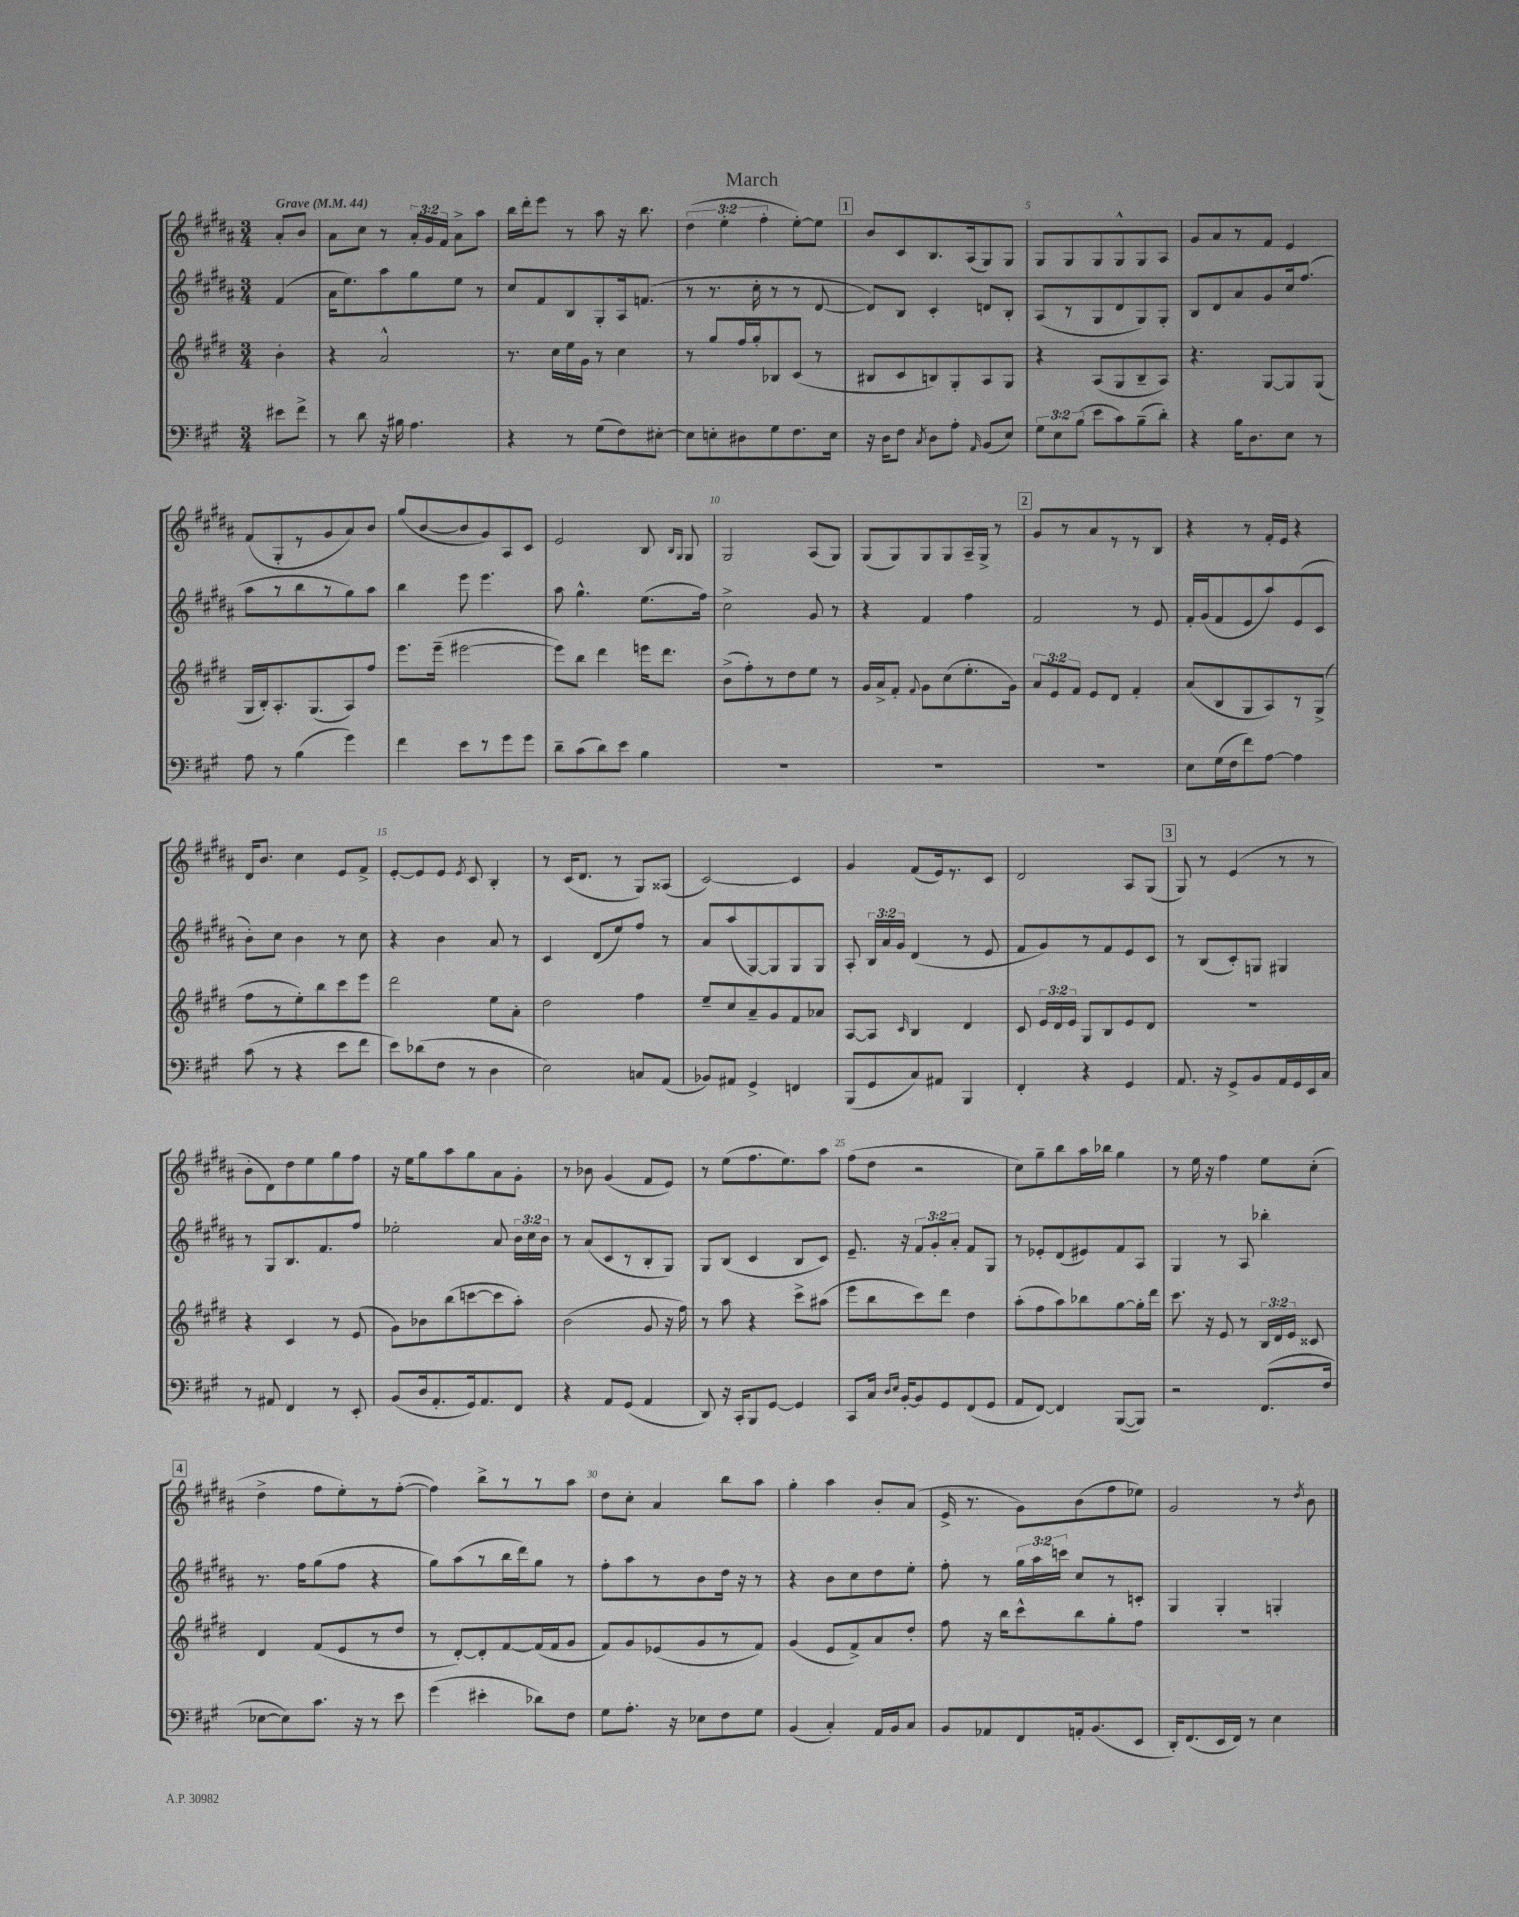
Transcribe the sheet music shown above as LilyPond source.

\header { title = "March" }
<<
\new StaffGroup <<
\new Staff = "s0" {
    \clef treble \key b \major \numericTimeSignature \time 3/4 \override Staff.TupletNumber.text = #tuplet-number::calc-fraction-text \partial 4 \tempo "Grave" 4 = 44
    \autoBeamOff ais'8[-. b'8] |
    ais'8[ cis''8] r8 \tuplet 3/2 { ais'16[-. gis'16 fis'16] } ais'8[-> ais''8] |
    b''16[ dis'''16-. e'''8] r8 ais''8 r16 b''8. |
    \tuplet 3/2 { dis''4( e''4-. fis''4-. } e''8[~-.) e''8] |
    \mark \markup { \box "1" } b'8[ cis'8 b8. ais16( gis8) gis8] |
    gis8[ gis8 gis8 gis8-^ gis8 ais8] |
    gis'8[ ais'8 r8 fis'8] e'4 |
    fis'8[( gis8-. r8 gis'8 ais'8) b'8] |
    gis''8[( b'8~ b'8 gis'8) ais8 cis'8] |
    e'2 b8 \grace { b16[ gis16] } gis8 |
    gis2 ais8[( gis8]) |
    gis8[( gis8) gis8 gis8 ais16-- gis16]-> r8 |
    \mark \markup { \box "2" } gis'8[ r8 ais'8 r8 r8 b8] |
    r4 r8 fis'16[-. e'16] r4 |
    dis'16[ b'8.] cis''4 e'8[ fis'8]-> |
    e'8[~-. e'8 e'8] \acciaccatura { e'8 } cis'8 b4-. |
    r8 cis'16[( dis'8.] r8 gis8[) aisis8]( |
    cis'2~) cis'4 |
    gis'4 fis'8[( e'16) r8. cis'8] |
    dis'2 ais8[ gis8]( |
    \mark \markup { \box "3" } gis8) r8 e'4( r8 r8 |
    b'8[-. dis'8) dis''8 e''8 gis''8 fis''8] |
    r16 e''16[ gis''8 ais''8 gis''8 ais'8 gis'8]-. |
    r8 bes'8 gis'4( fis'8[ e'8]) |
    r8 e''8[( fis''8. e''8.) ais''8] |
    fis''8[( dis''8] r2 |
    cis''8[) gis''8-- b''8 ais''16 bes''16] gis''4 |
    r8 e''16 r16 fis''4 e''8[ cis''8]-.( |
    \mark \markup { \box "4" } dis''4-> fis''8[ e''8-.) r8 fis''8]~-.( |
    fis''4) b''8[-> r8 r8 ais''8] |
    dis''8[ cis''8]-. ais'4 b''8[ ais''8] |
    gis''4-. ais''4 b'8[-. ais'8]( |
    e'16-> r8. gis'8[) b'8( fis''8 ees''8]) |
    gis'2 r8 \acciaccatura { dis''8 } b'8 \bar "|." |
}
\new Staff = "s1" {
    \clef treble \key b \major \numericTimeSignature \time 3/4 \override Staff.TupletNumber.text = #tuplet-number::calc-fraction-text \partial 4
    \autoBeamOff fis'4( |
    ais'16[ e''8.) ais''8 gis''8 e''8] r8 |
    cis''8[ fis'8 b8 gis8-. ais16 f'8.]( |
    r8 r8. cis''16-. r8 r8 dis'8~ |
    \mark \markup { \box "1" } dis'8[) b8] cis'4-. d'8[ b8]-. |
    ais8[( r8 gis8 dis'8 gis8) gis8]-. |
    b8[ dis'8 ais'8 gis'8 cis''16 fis''8.]( |
    ais''8[ r8 b''8 r8 gis''8) ais''8] |
    b''4 e'''8 e'''4. |
    ais''8 gis''4.-^ e''8.[( fis''16]) |
    cis''2-> gis'8 r8 |
    r4 fis'4 fis''4 |
    \mark \markup { \box "2" } fis'2 r8 e'8 |
    fis'16[-. gis'16( fis'8 e'8 ais''8) e'8( cis'8] |
    b'8[-.) cis''8] b'4 r8 cis''8 |
    r4 b'4 ais'8 r8 |
    cis'4 dis'8[( e''8) fis''8] r8 |
    ais'8[ ais''8( gis8~) gis8 gis8 gis8] |
    ais8-. \tuplet 3/2 { b16[ ais'16 gis'16] } dis'4( r8 e'8 |
    fis'8[ gis'8) r8 fis'8 e'8 cis'8] |
    \mark \markup { \box "3" } r8 b8[( cis'8-.) g8] gis4 |
    r8 gis8[ b8. fis'8. fis''8] |
    ees''2-. ais'8 \tuplet 3/2 { b'16[ cis''16 b'16] } |
    r8 ais'8[( cis'8 r8 b8-. gis8]) |
    gis8[ b8]( cis'4 b8[ cis'8]) |
    e'8.-- r16 \tuplet 3/2 { fis'8[ gis'8-. ais'8]-. } fis'8[ gis8] |
    r8 ees'8[-. dis'8( eis'8) fis'8 ais8] |
    gis4 r8 ais8 bes''4-. |
    \mark \markup { \box "4" } r8. fis''16[ gis''8( fis''8] r4 |
    gis''8[) ais''8( r8 b''16 dis'''16) gis''8] r8 |
    fis''8[-. ais''8 r8 b'8 dis''16] r16 r8 |
    r4 b'8[ cis''8 dis''8 e''8]-. |
    fis''8-. r8 \tuplet 3/2 { gis''16[ ais''16 c'''16] } cis''8[ r8 c'8]-. |
    gis4 gis4-. g4-. \bar "|." |
}
\new Staff = "s2" {
    \clef treble \key e \major \numericTimeSignature \time 3/4 \override Staff.TupletNumber.text = #tuplet-number::calc-fraction-text \partial 4
    \autoBeamOff b'4-. |
    r4 a'2-^ |
    r8. cis''16[ e''16 gis'16] r8 cis''4 |
    r8 gis''8[ fis''16 gis''16-. bes8 cis'8]( r8 |
    \mark \markup { \box "1" } bis8[ cis'8 b8) gis8-. a8 gis8] |
    r4 a8[( gis8 b8-- a8]) |
    r4. gis8[~ gis8 gis8]( |
    gis16[ b16-.) a8.-. gis8.( a8) fis''8] |
    e'''8.[ e'''16]--( eis'''2~ |
    eis'''8[) b''8] dis'''4 e'''16[ dis'''8.] |
    b'8[->( fis''8-.) r8 dis''8 e''8] r8 |
    gis'16[ a'16-> fis'8]-. \appoggiatura { fis'8 } gis'8[ cis''8( e''8.-. gis'16]) |
    \mark \markup { \box "2" } \tuplet 3/2 { a'8[ e'8 fis'8] } e'8[ dis'8] fis'4-. |
    a'8[( b8 gis8 a8) r8 gis8]->( |
    fis''8[ r8 e''8-.) b''8 cis'''8 e'''8] |
    dis'''2 e''8[ a'8]-. |
    dis''2 fis''4 |
    e''8[-- cis''8 a'8-- gis'8 fis'8 aes'8] |
    a8[~ a8] \grace { cis'16 } b4 dis'4 |
    cis'8 \tuplet 3/2 { e'16[ dis'16 e'16] } gis8[ b8 e'8 dis'8] |
    \mark \markup { \box "3" } R2. |
    r4 cis'4 r8 e'8( |
    gis'8[) bes'8 b''8( c'''8~ c'''8 a''8]-.) |
    b'2( gis'8 r16 fis''16) |
    r8 a''8 r4 cis'''8[-> ais''8]( |
    e'''8[ b''8 cis'''8) dis'''8] dis''4 |
    a''8[-.( fis''8 a''8) bes''8 gis''8~ gis''16-. dis'''16] |
    cis'''8. r16 e'8 r8 \tuplet 3/2 { b16[ dis'16 e'16] } cisis'8 |
    \mark \markup { \box "4" } dis'4 fis'8[( e'8 r8 dis''8] |
    r8 dis'8[~-.) dis'8-. fis'8~ fis'16( fis'16 gis'8] |
    fis'8[) gis'8 ees'8( gis'8 r8 fis'8]) |
    gis'4( e'8[ fis'8->) a'8 dis''8]-. |
    fis''8 r16 b''16[ cis'''8-^ b''8 gis''8-. fis''8] |
    R2. \bar "|." |
}
\new Staff = "s3" {
    \clef bass \key a \major \numericTimeSignature \time 3/4 \override Staff.TupletNumber.text = #tuplet-number::calc-fraction-text \partial 4
    \autoBeamOff eis'8[ fis'8]-> |
    r8 d'8 r16 bis16 a4. |
    r4 r8 gis8[( fis8) eis8]~-. |
    eis8[ e8-. dis8 gis8 fis8. e16] |
    \mark \markup { \box "1" } r16 d16[ fis8] \acciaccatura { cis8 } d8[ a8]-. \grace { a,16 } b,8[( e8]) |
    \tuplet 3/2 { gis8[ e8 b8]( } e'8[ cis'8) b8--( d'8]-.) |
    r4 b16[ d8. e8] r8 |
    a8 r8 b4( gis'4) |
    fis'4 e'8[ r8 gis'8 gis'8] |
    d'8[-- cis'8( d'8) e'8] b4 |
    R2. |
    R2. |
    \mark \markup { \box "2" } R2. |
    e8[ gis16( fis16 fis'8) a8]~ a4 |
    cis'8( r8 r4 e'8[ fis'8] |
    e'8[) des'8( fis8] r8 d4 |
    e2) c8[ a,8]( |
    bes,8[) ais,8] gis,4-> f,4 |
    b,,8[( gis,8 cis8) ais,8] b,,4 |
    fis,4-. r4 gis,4 |
    \mark \markup { \box "3" } a,8. r16 gis,8[-> b,8 a,16 gis,16 e,16 cis16] |
    r8 ais,8 fis,4 r8 e,8-. |
    b,8[( d16 a,8.-. gis,16) a,8. fis,8] |
    r4 a,8[ gis,8]( a,4 |
    d,8) r16 cis,16[-. b,,8 gis,8]~ gis,4 |
    cis,8[ cis16] \grace { d16[ e16] } b,16[~-. b,8 gis,8 fis,8( gis,8] |
    a,8[ fis,8]~) fis,4 b,,8[~( b,,8]) |
    r2 fis,8.[( fis16] |
    \mark \markup { \box "4" } ees8[~ ees8) cis'8.] r16 r8 e'8 |
    gis'4( eis'4-. des'8[) fis8] |
    gis8[ a8.]-. r16 ees8[ fis8 gis8] |
    b,4( cis4-.) a,16[ b,16 cis8] |
    b,8[ aes,8 fis,8 a,16-. b,8.( e,8] |
    d,16[-.) fis,8.( e,16 fis,16]) r8 e4 \bar "|." |
}
>>
>>
\layout { \context { \Score \override BarNumber.break-visibility = ##(#f #t #t) barNumberVisibility = #(every-nth-bar-number-visible 5) } }
